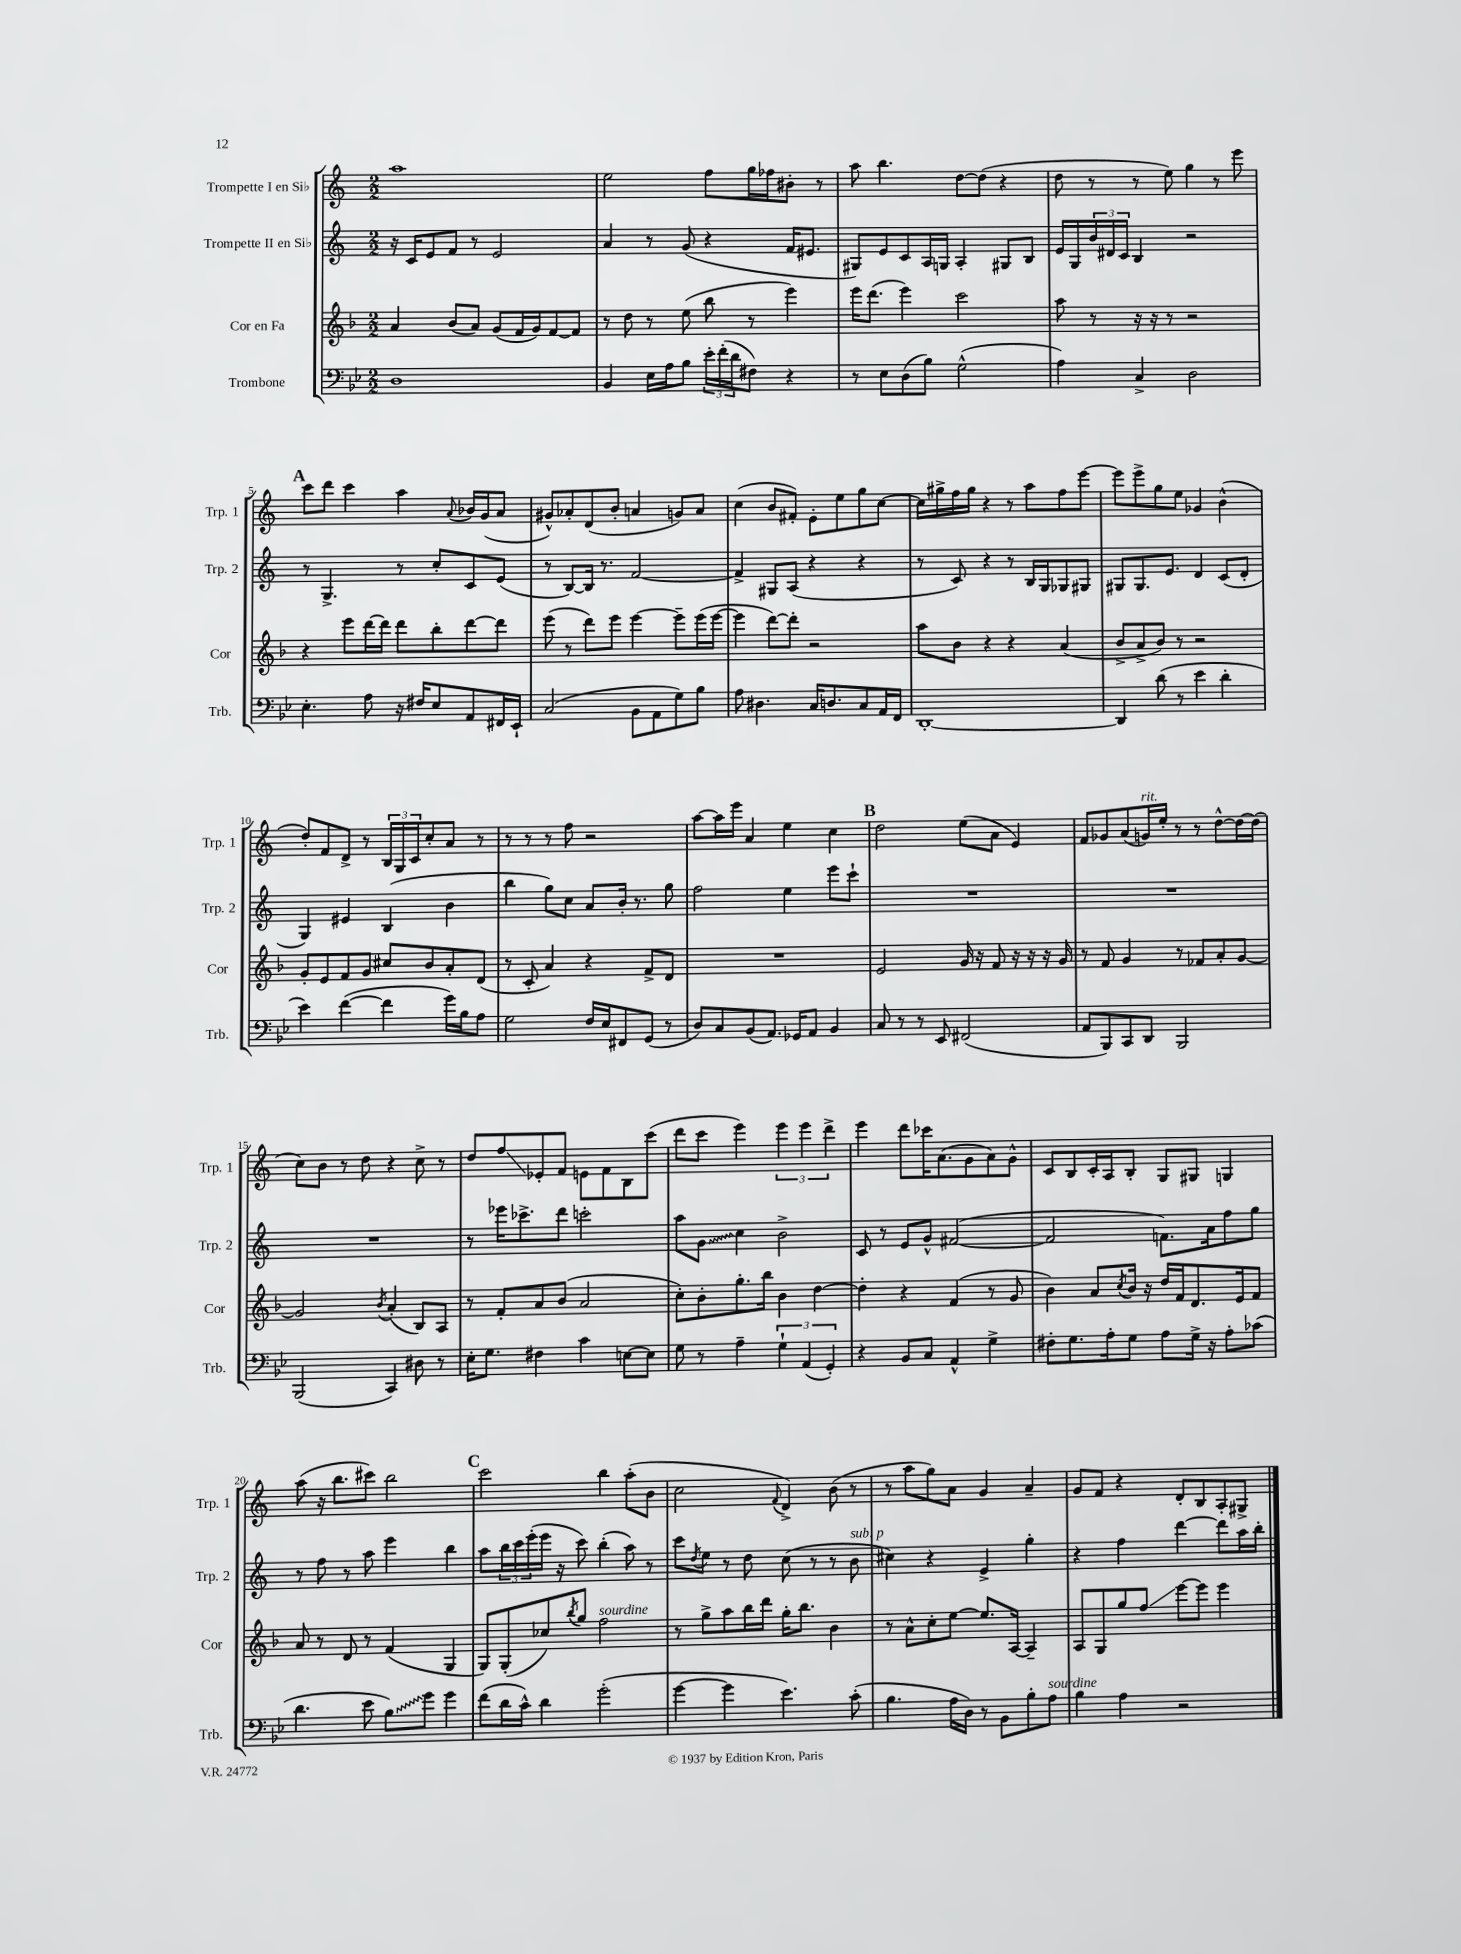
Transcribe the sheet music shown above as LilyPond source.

<<
\new StaffGroup <<
\new Staff = "s0" \with { instrumentName = "Trompette I en Sib" shortInstrumentName = "Trp. 1" } {
    \clef treble \key c \major \numericTimeSignature \time 2/2
    a''1 |
    e''2 f''8 g''16 fes''16 bis'8-. r8 |
    a''8 b''4. d''8~ d''8( r4 |
    d''8 r8 r8 e''8) g''4 r8 e'''8 |
    \mark \markup { \bold "A" } c'''8 d'''8 c'''4 a''4 \appoggiatura { a'8 } bes'16 g'16( a'8 |
    gis'8-^) aes'8-. d'8( b'8-. a'4 g'8) a'8 |
    c''4( b'8 fis'8-.) e'8-. e''8 g''8 c''8~ |
    c''16 gis''16-> f''16 gis''16 r4 r8 a''8 f''8 e'''8~ |
    e'''8 e'''8-> g''8 e''8 ges'4 b'4-^( |
    d''8-.) f'8 d'8-> r8 \tuplet 3/2 { b16 g16 c'16 } c''8-. a'8 r8 |
    r8 r8 r8 f''8 r2 |
    a''8~ a''16 e'''16 a'4 e''4 c''4 |
    \mark \markup { \bold "B" } d''2 e''8( a'8 e'4) |
    f'8 ges'8 a'8( g'16^\markup { \italic "rit." }) e''16-. r8 r8 d''8~-^ d''16~ d''16( |
    c''8) b'8 r8 d''8 r4 c''8-> r8 |
    d''8 f''8\glissando ees'8-. f'8 e'8 f'8 b8 c'''8( |
    d'''8 c'''8 e'''4) \tuplet 3/2 { e'''4 e'''4 d'''4-> } |
    e'''4 d'''8 ces'''16 a'8.( g'8 a'8) g'8-^ |
    c'8 b8 c'16-. a16 b8-. g8 gis8 g4 |
    a''8( r16 b''8. cis'''8) b''2 |
    \mark \markup { \bold "C" } c'''2 b''4 a''8-.( b'8 |
    c''2 \appoggiatura { f'8 } d'4->) b'8( r8 |
    r8 a''8 g''8) a'8 g'4 a'4-- |
    g'8 f'8 r4 d'8-. b8 a8-. gis8-> \bar "|." |
}
\new Staff = "s1" \with { instrumentName = "Trompette II en Sib" shortInstrumentName = "Trp. 2" } {
    \clef treble \key c \major \numericTimeSignature \time 2/2
    r16 c'16 e'8 f'8 r8 e'2 |
    a'4 r8 g'8( r4 f'16 eis'8. |
    gis8) e'8 c'8 a16 g16 a4-. gis8 b8 |
    e'16 g16 \tuplet 3/2 { b'16 dis'16 c'16 } b4 r2 |
    \mark \markup { \bold "A" } r8 g4.-> r8 c''8-. c'8 e'8( |
    r8 b8~) b16 r8. f'2~ |
    f'4-> gis8 a8( r4 r4 |
    r8 c'8) r4 r8 b16 g16 ges8 gis8 |
    gis8 gis8. e'8. d'4 c'8( d'8-. |
    g4) eis'4 b4( b'4 |
    b''4 g''8) c''8 a'8 b'16-. r8. g''8 |
    f''2 e''4 e'''8 c'''8-! |
    \mark \markup { \bold "B" } R1 |
    R1 |
    R1 |
    r8 ees'''16 ces'''8.-> d'''8 c'''2-. |
    a''8 \once \override Glissando.style = #'zigzag g'8\glissando c''4 b'2-> |
    c'8 r8 e'8 g'8-^ fis'2~( |
    fis'2 f'8.) a'16 f''8 g''8 |
    r8 f''8 r8 a''8 e'''4 b''4 |
    \mark \markup { \bold "C" } a''8 \tuplet 3/2 { b''16 c'''16 e'''16-.( } e'''16 r16 c'''8) b''4-.( a''8) r8 |
    c'''8 \acciaccatura { d''8 } e''8 r8 d''8 c''8( r8 r8 b'8^\markup { \italic "sub. p" } |
    cis''4) r4 e'4-> g''4-. |
    r4 f''4 d'''4~ d'''8 a''16 b''16-. \bar "|." |
}
\new Staff = "s2" \with { instrumentName = "Cor en Fa" shortInstrumentName = "Cor" } {
    \clef treble \key f \major \numericTimeSignature \time 2/2
    a'4 bes'8( a'8) g'8( f'16 g'16) f'8~ f'8 |
    r8 d''8 r8 e''8( bes''8 r8 e'''4) |
    e'''16 d'''8.( e'''4) c'''2 |
    a''8 r8 r16 r16 r8 r2 |
    \mark \markup { \bold "A" } r4 e'''8 d'''16~ d'''16 d'''8 bes''8-. d'''8~ d'''8 |
    e'''8( r8 d'''8) e'''8 e'''4~ e'''8-- e'''16( e'''16~ |
    e'''4 d'''8~) d'''8-. r2 |
    a''8 bes'8 r4 r4 a'4( |
    bes'8-> a'8-> bes'8) r8 r2 |
    g'8-. e'8 f'8 g'8 cis''8 bes'8 a'8-. d'8( |
    r8 c'8-. a'4) r4 f'8-> d'8 |
    R1 |
    \mark \markup { \bold "B" } e'2 g'16 r16 f'8 r16 r16 r16 g'16 |
    r8 f'8 g'4 r8 fes'8 a'8-. g'8~ |
    g'2 \acciaccatura { bes'8 } a'4-.( bes8) a8 |
    r8 f'8-. a'8 bes'8( a'2 |
    c''8-.) bes'8-. g''8.-. bes''16 bes'4 d''4~ |
    d''4-. r4 f'4( r8 g'8 |
    bes'4) a'8 \acciaccatura { c''8 } bes'16 r16 d''16 f'16 d'8. e'16 f'8 |
    a'8 r8 d'8 r8 f'4( g4 |
    \mark \markup { \bold "C" } g8) g8-.( ces''8) \acciaccatura { bes''8 } g''8 f''2^\markup { \italic "sourdine" } |
    r8 g''8-> a''8 bes''16 d'''16 g''16-. bes''8. bes'4 |
    r8 a'8-^ c''8-. e''8~ e''8. a16~ a4-- |
    a8 g8 g''8 f''8\glissando e'''8~ e'''8 e'''4 \bar "|." |
}
\new Staff = "s3" \with { instrumentName = "Trombone" shortInstrumentName = "Trb." } {
    \clef bass \key bes \major \numericTimeSignature \time 2/2
    d1 |
    bes,4 ees16 a16 bes8 \tuplet 3/2 { ees'16-. f'16-.( d'16 } fis8) r4 |
    r8 ees8 d8( bes8) g2-^( |
    a4) c4-> d2 |
    \mark \markup { \bold "A" } ees4.-. a8 r16 fis16 ees8 a,8 fis,16 ees,16-! |
    c2( bes,8 a,8 g8) bes8 |
    a8 dis4. c16 d8. c8 a,16 f,16 |
    d,1~-. |
    d,4 d'8( r8 ees'4 d'4-. |
    ees'4) f'4~( f'4 g'16) bes16 a8 |
    g2 f16 ees16 fis,8 g,8( r8 |
    d8) c8 bes,8( a,8.) ges,16 a,8 bes,4 |
    \mark \markup { \bold "B" } c8 r8 r8 ees,8 fis,2( |
    a,8 bes,,8) c,8 d,8 bes,,2 |
    bes,,2( c,4) dis8 r8 |
    ees16-. g8. fis4 c'4 e8~ e8 |
    g8 r8 a4-- \tuplet 3/2 { g4-! a,4( g,4-.) } |
    r4 bes,8 c8 a,4-^ g4-> |
    fis8-. g8. a16-. g8 a8 g16-> r16 a8-. ces'8( |
    d'4. ees'8 \once \override Glissando.style = #'zigzag bes8\glissando) g'8 g'4 |
    \mark \markup { \bold "C" } f'8( d'16 c'16-^) d'4 g'2-.( |
    g'4~ g'4 ees'4.) c'8-.( |
    bes4. a16 d16) r8 bes,8 bes8-. a8^\markup { \italic "sourdine" } |
    bes4 a4 r2 \bar "|." |
}
>>
>>
